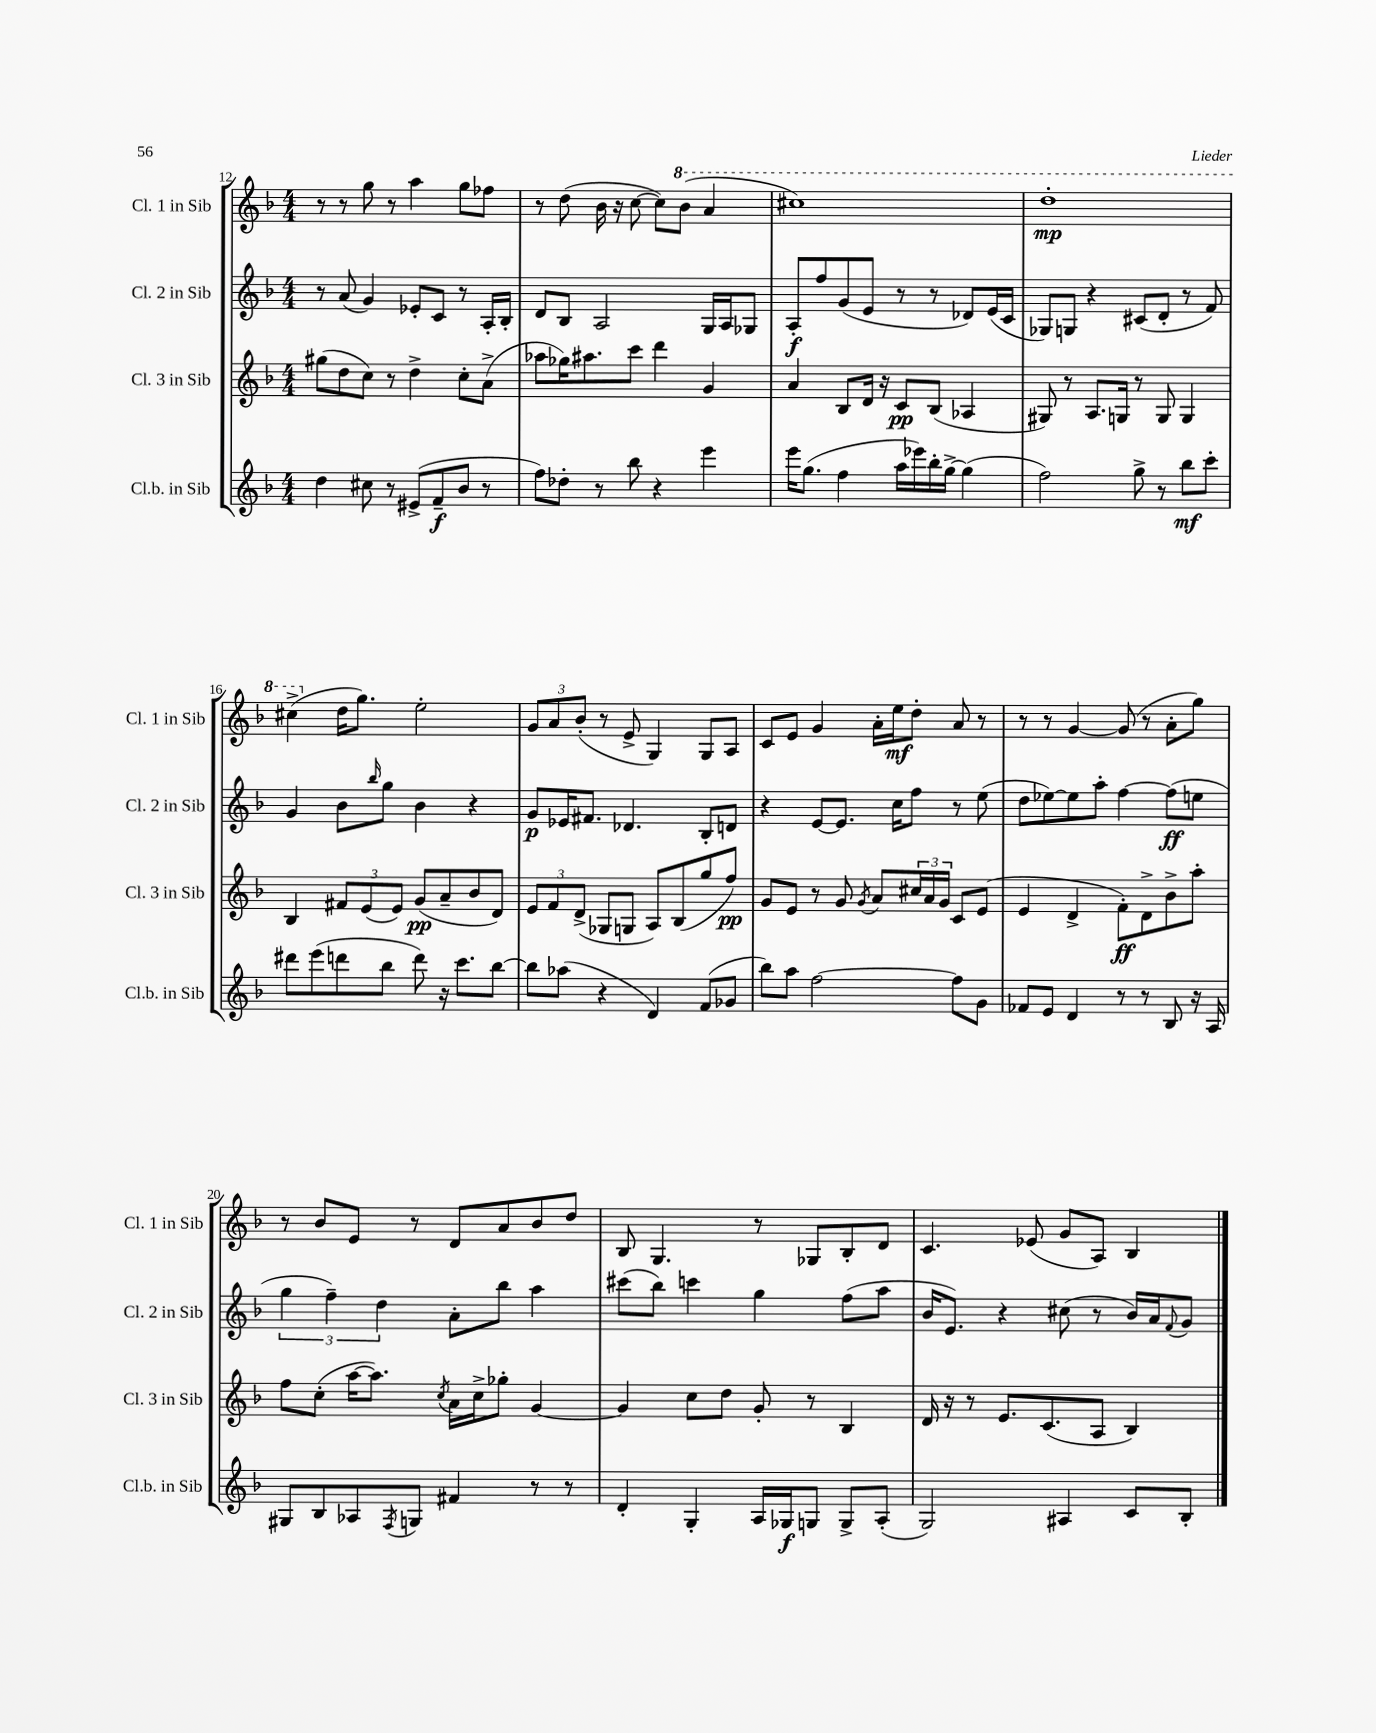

**kern	**kern	**kern	**kern
*staff4	*staff3	*staff2	*staff1
*clefG2	*clefG2	*clefG2	*clefG2
*k[b-]	*k[b-]	*k[b-]	*k[b-]
*M4/4	*M4/4	*M4/4	*M4/4
4dd	(8gg#	8r	8r
.	8dd	(8a	8r
8cc#	8cc)	4g)	8gg
8r	8r	.	8r
(8e#^	4dd^	8e-'	4aa
8f~	.	8c	.
8b-	8cc'	8r	8gg
8r	(8a^	16A'	8ff-
.	.	16B-'	.
=	=	=	=
8ff)	8aa-	8d	8r
8dd-'	16gg-)	8B-	(8dd
.	8.aa#	.	.
8r	.	2A	16b-
.	.	.	16r
8bb-	8ccc	.	[8cc
4r	4ddd	.	8cc])
.	.	.	(8bb-
4eee	4g	16G	4aa
.	.	16A	.
.	.	8G-	.
=	=	=	=
16eee	4a	8A'	1ccc#)
(8.gg	.	.	.
.	.	8ff	.
4ff	8B-	(8g	.
.	16d	8e	.
.	16r	.	.
16aa	8c	8r	.
16eee-)	.	.	.
16bb-'	(8B-	8r	.
[16gg^	.	.	.
(4gg]	4A-	8d-)	.
.	.	(16e	.
.	.	16c	.
=	=	=	=
2ff)	8G#)	8G-)	1ddd'
.	8r	8G	.
.	8.A	4r	.
.	16G	.	.
8gg^	8r	(8c#	.
8r	8G	8d'	.
8bb-	4G	8r	.
8ccc'	.	8f)	.
=	=	=	=
8ddd#	4B-	4g	(4ccc#^
(8eee	.	.	.
8ddd	12f#	8b-	16dd
.	.	.	8.gg)
.	(12e	.	.
.	.	16qqbb-	.
8bb-	.	8gg	.
.	12e)	.	.
8ddd)	(8g	4b-	2ee'
16r	8a~	.	.
8.ccc	.	.	.
.	8b-	4r	.
[8bb-	8d)	.	.
=	=	=	=
8bb-]	12e	8g	12g
.	12f	.	12a
(8aa-	.	16e-	.
.	(12d^	.	(12b-'
.	.	8.f#	.
4r	8G-	.	8r
.	8G	4.d-	8e^
4d)	8A)	.	4G)
.	(8B-	.	.
(8f	8gg	8B-'	8G
8g-	8ff)	8d	8A
=	=	=	=
8bb-)	8g	4r	8c
8aa	8e	.	8e
[2ff	8r	[8e	4g
.	8g	8.e]	.
.	8qg	.	.
.	8a	.	16a'
.	.	16cc	16ee
.	24cc#	8ff	8dd'
.	24a	.	.
.	24g	.	.
8ff]	8c	8r	8a
8g	(8e	(8ee	8r
=	=	=	=
8f-	4e	8dd	8r
8e	.	[8ee-)	8r
4d	4d^	8ee-]	[4g
.	.	8aa'	.
8r	8f')	[4ff	(8g]
8r	8d^	.	8r
8B-	8b-^	(8ff]	8a'
16r	8aa'	8ee	8gg)
16A	.	.	.
=	=	=	=
8G#	8ff	6gg	8r
8B-	(8cc'	.	8b-
.	.	6ff~)	.
8A-	[16aa	.	8e
.	8.aa])	.	.
.	.	6dd	.
8qF	.	.	.
8G	.	.	8r
.	8qcc	.	.
4f#	16a	8a'	8d
.	16cc^	.	.
.	8gg-'	8bb-	8a
8r	[4g	4aa	8b-
8r	.	.	8dd
=	=	=	=
4d'	4g]	(8ccc#	8B-
.	.	8bb-)	4.G
4G'	8cc	4ccc	.
.	8dd	.	.
16A	8g'	4gg	8r
16G-	.	.	.
8G	8r	.	8G-
8G^	4B-	(8ff	8B-'
(8A'	.	8aa	8d
=	=	=	=
2G)	16d	16b-	4.c
.	16r	8.e)	.
.	8r	.	.
.	8.e	4r	.
.	.	.	(8e-
.	(8.c	.	.
4A#	.	(8cc#	8g
.	8A	8r	8A)
8c	4B-)	16b-)	4B-
.	.	16a	.
.	.	8qqf	.
8B-'	.	8g	.
==	==	==	==
*-	*-	*-	*-
